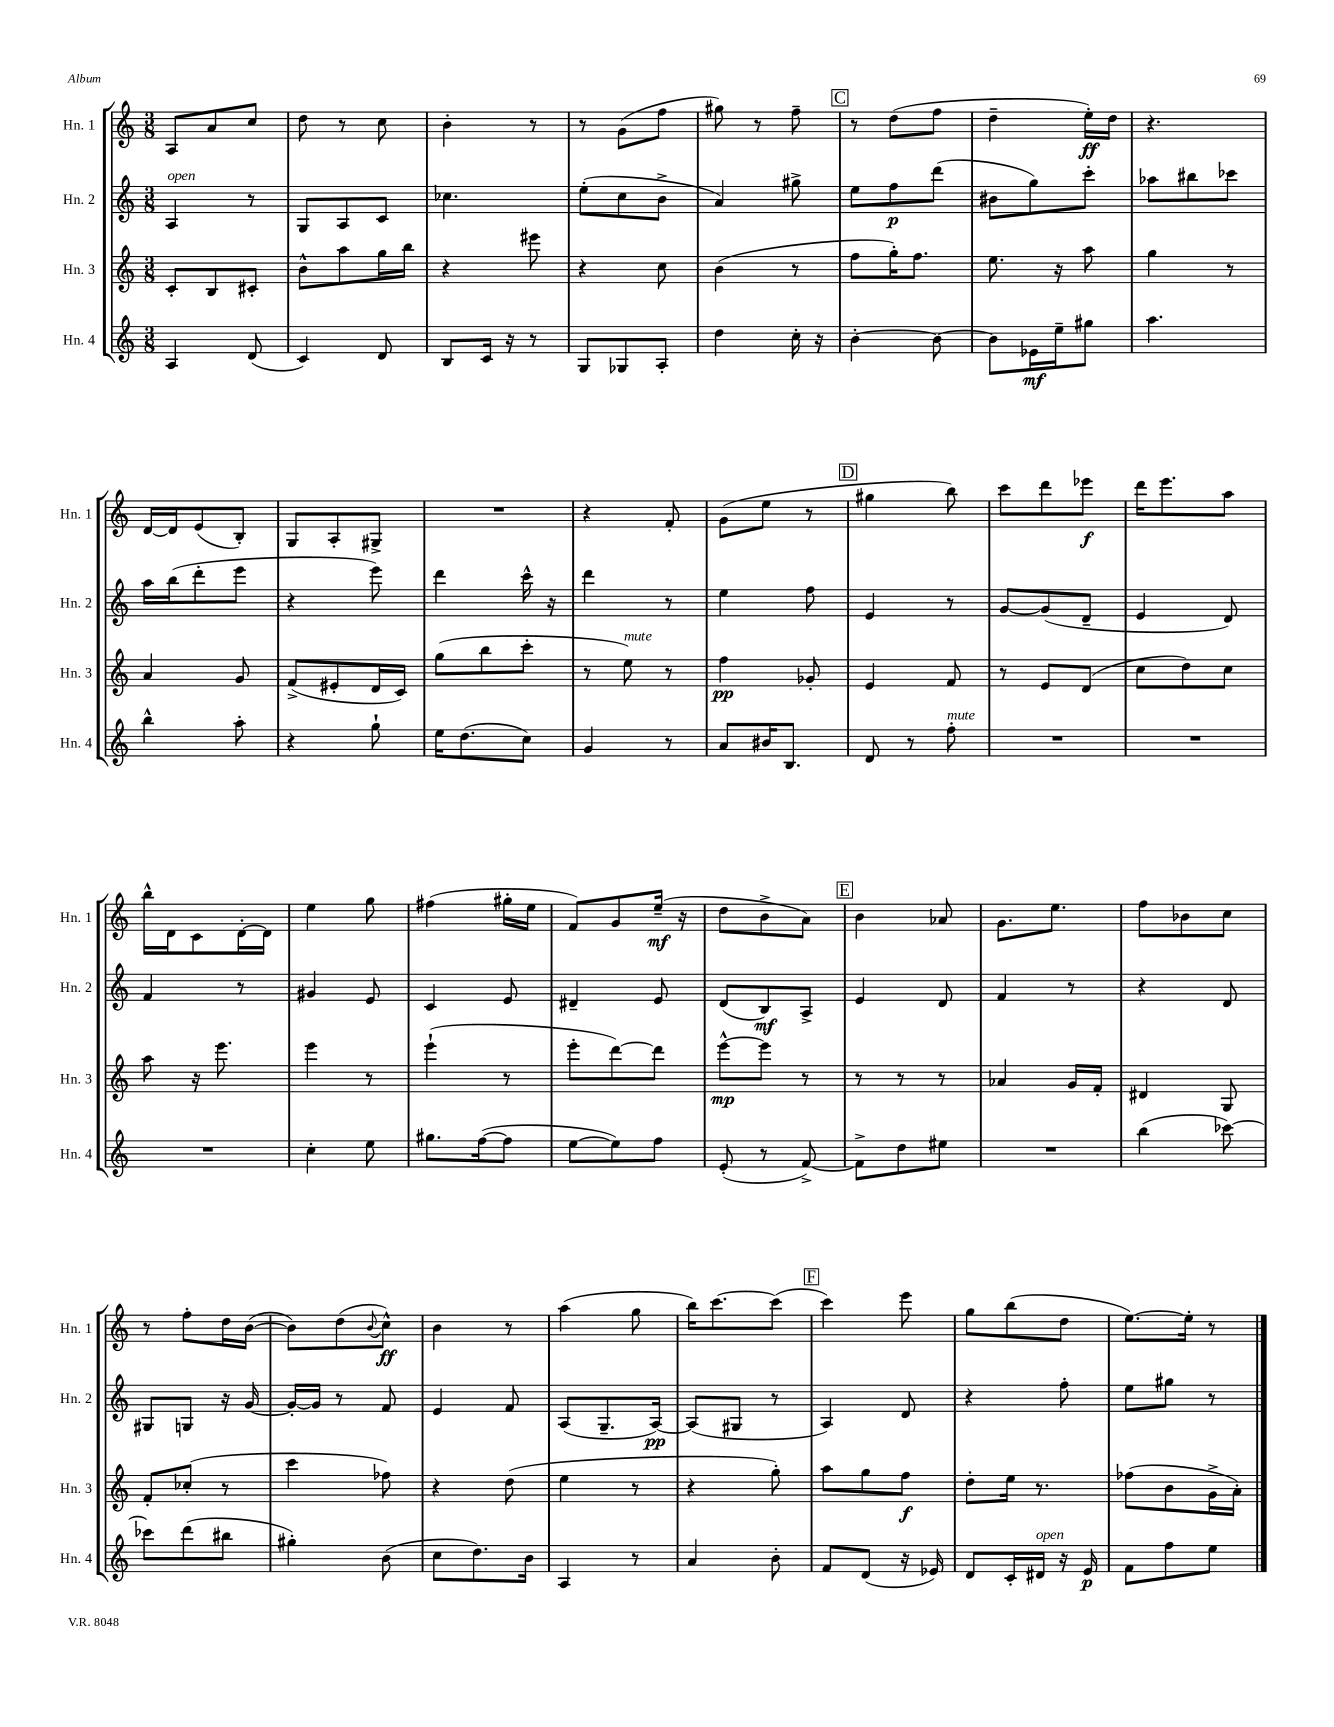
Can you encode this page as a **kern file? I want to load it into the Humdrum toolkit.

**kern	**kern	**kern	**kern
*staff4	*staff3	*staff2	*staff1
*clefG2	*clefG2	*clefG2	*clefG2
*k[]	*k[]	*k[]	*k[]
*M3/8	*M3/8	*M3/8	*M3/8
4A/	8c'/L	4A/	8A/L
.	8B/	.	8a/
(8d/	8c#'/J	8r	8cc/J
=	=	=	=
4c/)	8b^^\L	8G/L	8dd\
.	8aa\	8A/	8r
8d/	16gg\L	8c/J	8cc\
.	16bb\JJ	.	.
=	=	=	=
8B/L	4r	4.cc-\	4b'\
16c/Jk	.	.	.
16r	.	.	.
8r	8eee#\	.	8r
=	=	=	=
8G/L	4r	(8ee'\L	8r
8G-/	.	8cc\	(8g\L
8A'/J	8cc\	8b^\J	8ff\J
=	=	=	=
4dd\	(4b\	4a/)	8gg#\)
.	.	.	8r
16cc'\	8r	8gg#^\	8ff~\
16r	.	.	.
=	=	=	=
[4b'\	8ff\L	8ee\L	8r
.	16gg'\K)	8ff\	(8dd\L
.	8.ff\J	.	.
8b\_	.	(8ddd\J	8ff\J
=	=	=	=
8b\]L	8.ee\	8b#\L	4dd~\
16e-\L	.	8gg\)	.
16ee~\J	16r	.	.
8gg#\J	8aa\	8ccc'\J	16ee'\LL)
.	.	.	16dd\JJ
=	=	=	=
4.aa\	4gg\	8aa-\L	4.r
.	.	8bb#\	.
.	8r	8ccc-\J	.
=	=	=	=
4bb^^\	4a/	16aa\LL	[16d/LL
.	.	(16bb\J	16d/]J
.	.	8ddd'\	(8e/
8aa'\	8g/	8eee\J	8B'/J)
=	=	=	=
4r	(8f^/L	4r	8G/L
.	8e#'/	.	8A'/
8gg`\	16d/L	8eee\)	8G#^/J
.	16c/JJ)	.	.
=	=	=	=
16ee\LK	(8gg\L	4ddd\	4.r
(8.dd\	.	.	.
.	8bb\	.	.
8cc\J)	8ccc'\J	16ccc^^\	.
.	.	16r	.
=	=	=	=
4g/	8r	4ddd\	4r
.	8ee\)	.	.
8r	8r	8r	8f'/
=	=	=	=
8a/L	4ff\	4ee\	(8g\L
16b#/K	.	.	8ee\J
8.B/J	.	.	.
.	8g-'/	8ff\	8r
=	=	=	=
8d/	4e/	4e/	4gg#\
8r	.	.	.
8ff'\	8f/	8r	8bb\)
=	=	=	=
4.r	8r	[8g/L	8ccc\L
.	8e/L	(8g/]	8ddd\
.	(8d/J	8d~/J	8eee-\J
=	=	=	=
4.r	8cc\L	4e/	16ddd\LK
.	.	.	8.eee\
.	8dd\)	.	.
.	8cc\J	8d/)	8aa\J
=	=	=	=
4.r	8aa\	4f/	16bb^^\LL
.	.	.	16d\J
.	16r	.	8c\
.	8.eee\	.	.
.	.	8r	[16d'\L
.	.	.	16d\]JJ
=	=	=	=
4cc'\	4eee\	4g#/	4ee\
8ee\	8r	8e/	8gg\
=	=	=	=
8.gg#\L	(4eee`\	4c/	(4ff#\
([16ff\k	.	.	.
8ff\]J	8r	8e/	16gg#'\LL
.	.	.	16ee\JJ
=	=	=	=
[8ee\L	8eee'\L	4d#~/	8f/L)
8ee\])	[8ddd\)	.	8g/
8ff\J	8ddd\]J	8e/	(16ee~/Jk
.	.	.	16r
=	=	=	=
(8e'/	[8eee^^\L	(8d/L	8dd\L
8r	8eee\]J	8B/)	8b^\
[8f^/)	8r	8A^/J	8a\J)
=	=	=	=
8f^\]L	8r	4e/	4b\
8dd\	8r	.	.
8ee#\J	8r	8d/	8a-/
=	=	=	=
4.r	4a-/	4f/	8.g\L
.	.	.	8.ee\J
.	16g/LL	8r	.
.	16f'/JJ	.	.
=	=	=	=
(4bb\	4d#/	4r	8ff\L
.	.	.	8b-\
[8ccc-\)	8G/	8d/	8cc\J
=	=	=	=
8ccc-\]L	8f'/L	8G#/L	8r
(8ddd\	(8cc-'/J	8G/J	8ff'\L
8bb#\J	8r	16r	16dd\L
.	.	[16g/	([16b\JJ
=	=	=	=
4gg#'\)	4ccc\	16g'/_LL	8b\]L)
.	.	16g/]JJ	.
.	.	8r	(8dd\
.	.	.	8qqb/
(8b\	8ff-\)	8f/	8cc^^\J)
=	=	=	=
8cc\L	4r	4e/	4b\
8.dd\)	.	.	.
.	(8dd\	8f/	8r
16b\Jk	.	.	.
=	=	=	=
4A/	4ee\	(8A/L	(4aa\
.	.	8.G~/	.
8r	8r	.	8gg\
.	.	[16A/Jk)	.
=	=	=	=
4a/	4r	(8A/]L	16bb\LK)
.	.	.	[8.ccc\
.	.	8G#/J	.
8b'\	8gg'\)	8r	(8ccc\]J
=	=	=	=
8f/L	8aa\L	4A/)	4ccc\)
(8d/J	8gg\	.	.
16r	8ff\J	8d/	8eee\
16e-/)	.	.	.
=	=	=	=
8d/L	8dd'\L	4r	8gg\L
16c'/L	16ee\Jk	.	(8bb\
16d#/JJ	8.r	.	.
16r	.	8ff'\	8dd\J
16e/	.	.	.
=	=	=	=
8f\L	(8ff-\L	8ee\L	[8.ee\L)
8ff\	8b\	8gg#\J	.
.	.	.	16ee'\]Jk
8ee\J	16g^\L	8r	8r
.	16a'\JJ)	.	.
==	==	==	==
*-	*-	*-	*-
